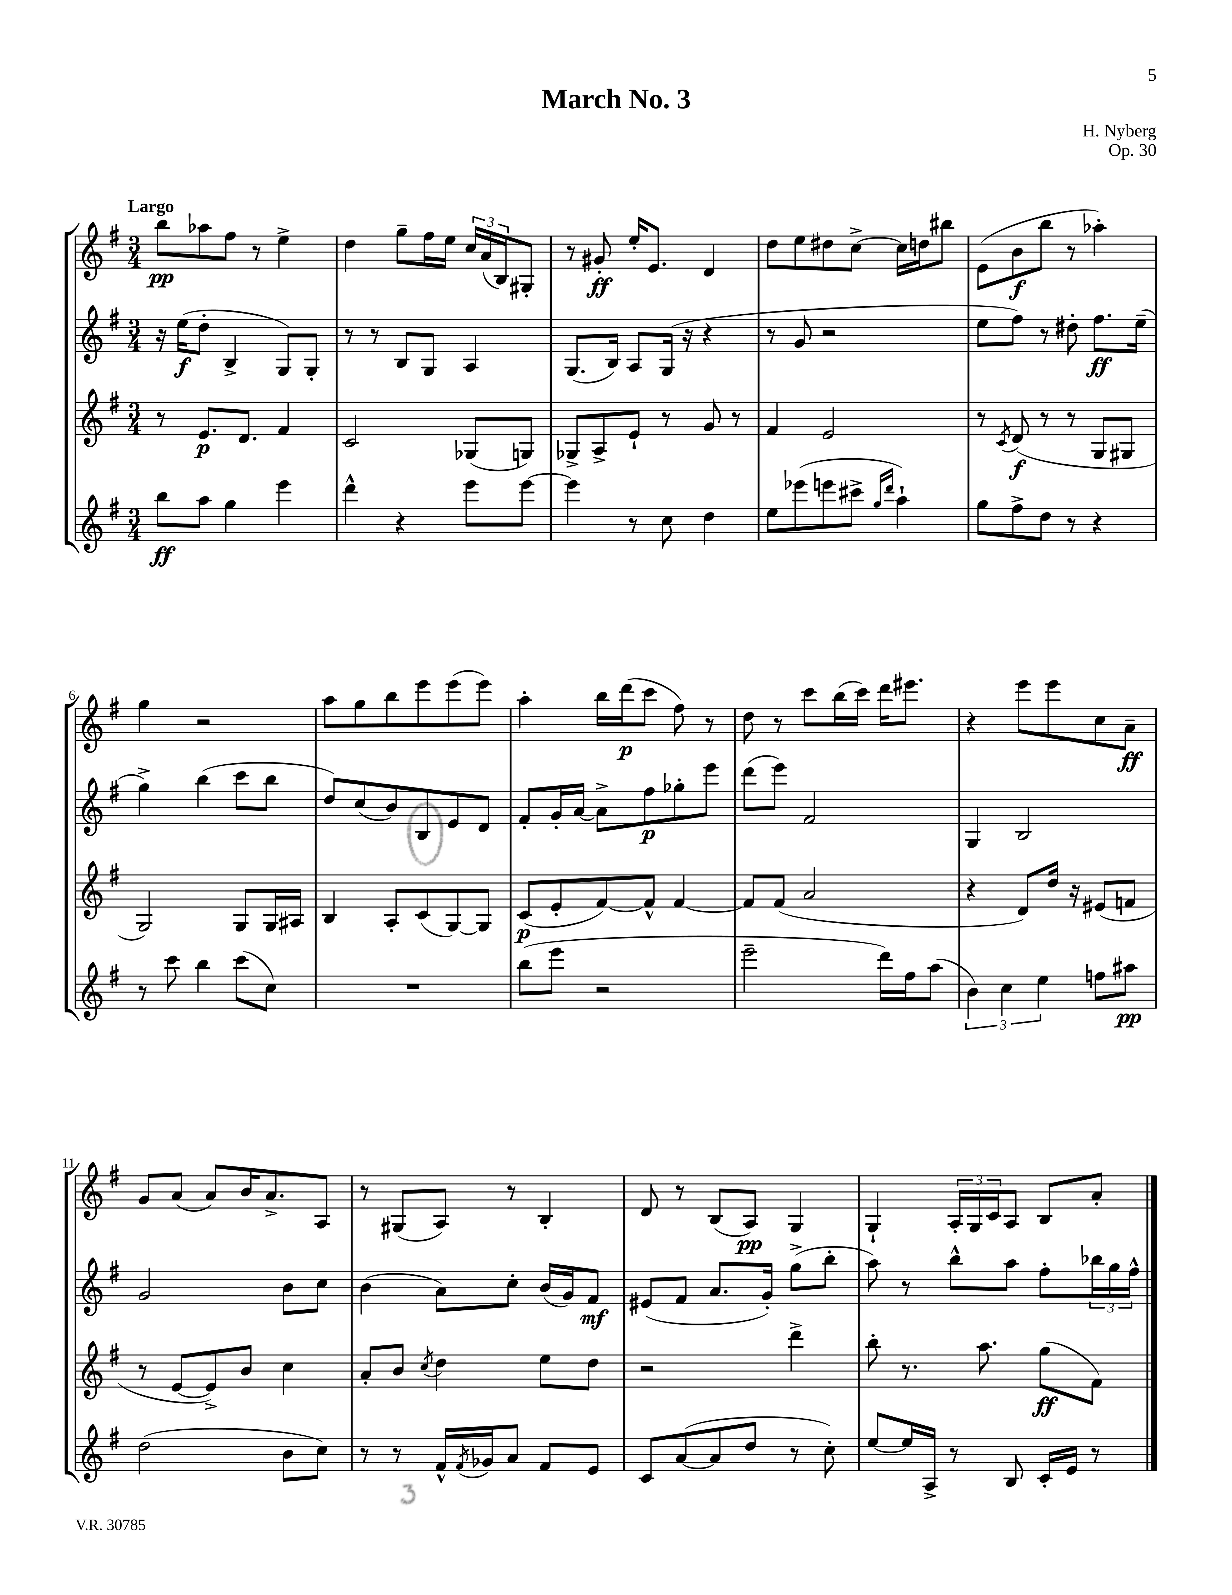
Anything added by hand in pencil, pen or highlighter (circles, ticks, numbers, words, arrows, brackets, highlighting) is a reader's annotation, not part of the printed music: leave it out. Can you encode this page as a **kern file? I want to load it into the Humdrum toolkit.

**kern	**kern	**kern	**kern
*staff4	*staff3	*staff2	*staff1
*clefG2	*clefG2	*clefG2	*clefG2
*k[f#]	*k[f#]	*k[f#]	*k[f#]
*M3/4	*M3/4	*M3/4	*M3/4
8bb\L	8r	16r	8bb\L
.	.	(16ee\LK	.
8aa\J	8.e/L	8dd'\J	8aa-\
4gg\	.	4B^/	8ff#\J
.	8.d/J	.	.
.	.	.	8r
4eee\	4f#/	8G/L)	4ee^\
.	.	8G'/J	.
=	=	=	=
4ddd^^\	2c/	8r	4dd\
.	.	8r	.
4r	.	8B/L	8gg~\L
.	.	8G/J	16ff#\L
.	.	.	16ee\JJ
8eee\L	(8G-/L	4A/	24cc/LL
.	.	.	(24a/
.	.	.	24B/J)
[8eee\J	8G/J)	.	8G#'/J
=	=	=	=
4eee\]	8G-^/L	(8.G/L	8r
.	8A^/	.	8g#'/
.	.	16B/Jk)	.
8r	8e`/J	8A/L	16ee'/LK
.	.	.	8.e/J
8cc\	8r	(16G/Jk	.
.	.	16r	.
4dd\	8g/	4r	4d/
.	8r	.	.
=	=	=	=
8ee\L	4f#/	8r	8dd\L
(8eee-\	.	8g/	8ee\
8eee\	2e/	2r	8dd#\
8ccc#^\J	.	.	[8cc^\J
16qqgg/LL	.	.	.
16qqddd/JJ	.	.	.
4aa`\)	.	.	16cc\]LL
.	.	.	16dd\J
.	.	.	8bb#\J
=	=	=	=
8gg\L	8r	8ee\L	(8e\L
.	8qc/	.	.
8ff#^\	(8d/	8ff#\J)	8b\
8dd\J	8r	8r	8bb\J
8r	8r	8dd#'\	8r
4r	8G/L	8.ff#\L	4aa-'\)
.	8G#/J	.	.
.	.	(16ee~\Jk	.
=	=	=	=
8r	2G/)	4gg^\)	4gg\
8ccc\	.	.	.
4bb\	.	(4bb\	2r
(8ccc\L	8G/L	8ccc\L	.
8cc\J)	16G/L	8bb\J	.
.	16A#/JJ	.	.
=	=	=	=
2.r	4B/	8dd/L)	8aa\L
.	.	(8cc/	8gg\
.	8A'/L	8b/)	8bb\
.	(8c/	8B/	8eee\
.	[8G/)	8e/	(8eee\
.	8G/]J	8d/J	8eee\J)
=	=	=	=
(8bb\L	(8c/L	8f#'/L	4aa'\
8eee\J	8e'/	16g'/L	.
.	.	[16a/JJ	.
2r	[8f#/)	8a^\]L	16bb\LL
.	.	.	(16ddd\J
.	8f#^^/]J	8ff#\	8ccc\J
.	[4f#/	8gg-'\	8ff#\)
.	.	8eee\J	8r
=	=	=	=
2eee~\	8f#/]L	(8ddd\L	8dd\
.	(8f#/J	8eee\J)	8r
.	2a/	2f#/	8ccc\L
.	.	.	(16bb\L
.	.	.	16ccc\JJ)
16ddd\LL)	.	.	16ddd\LK
16ff#\J	.	.	8.eee#\J
(8aa\J	.	.	.
=	=	=	=
6b\)	4r	4G/	4r
6cc\	.	.	.
.	8d/L)	2B/	8eee\L
6ee\	.	.	.
.	16dd/Jk	.	8eee\
.	16r	.	.
8ff\L	(8e#/L	.	8cc\
8aa#\J	8f/J	.	8a~\J
=	=	=	=
(2dd\	8r	2g/	8g/L
.	[8e/L	.	(8a/J
.	8e^/])	.	8a/L)
.	8b/J	.	16b/K
.	.	.	8.a^/
8b\L	4cc\	8b\L	.
8cc\J)	.	8cc\J	8A/J
=	=	=	=
8r	8a'/L	(4b\	8r
8r	8b/J	.	(8G#/L
.	8qcc/	.	.
16f#^^/LL	4dd\	8a\L)	8A/J)
8qf#/	.	.	.
16g-/J	.	.	.
8a/J	.	8cc'\J	8r
8f#/L	8ee\L	(16b/LL	4B'/
.	.	16g/J)	.
8e/J	8dd\J	8f#/J	.
=	=	=	=
8c/L	2r	(8e#/L	8d/
([8a/	.	8f#/J	8r
8a/]	.	8.a/L	(8B/L
8dd/J	.	.	8A/J)
.	.	16g'/Jk)	.
8r	4ddd^\	(8gg^\L	4G/
8cc'\)	.	8bb'\J	.
=	=	=	=
[8ee/L	8bb'\	8aa\)	4G`/
16ee/]L	8.r	8r	.
16A^/JJ	.	.	.
8r	.	8bb^^\L	24A'/LL
.	.	.	24G/
.	8.aa\	.	.
.	.	.	24c/J
8B/	.	8aa\J	8A/J
16c'/LL	(8gg\L	8ff#'\L	8B/L
16e/JJ	.	.	.
8r	8f#\J)	24bb-\L	8a'/J
.	.	24gg\	.
.	.	24ff#^^\JJ	.
==	==	==	==
*-	*-	*-	*-
